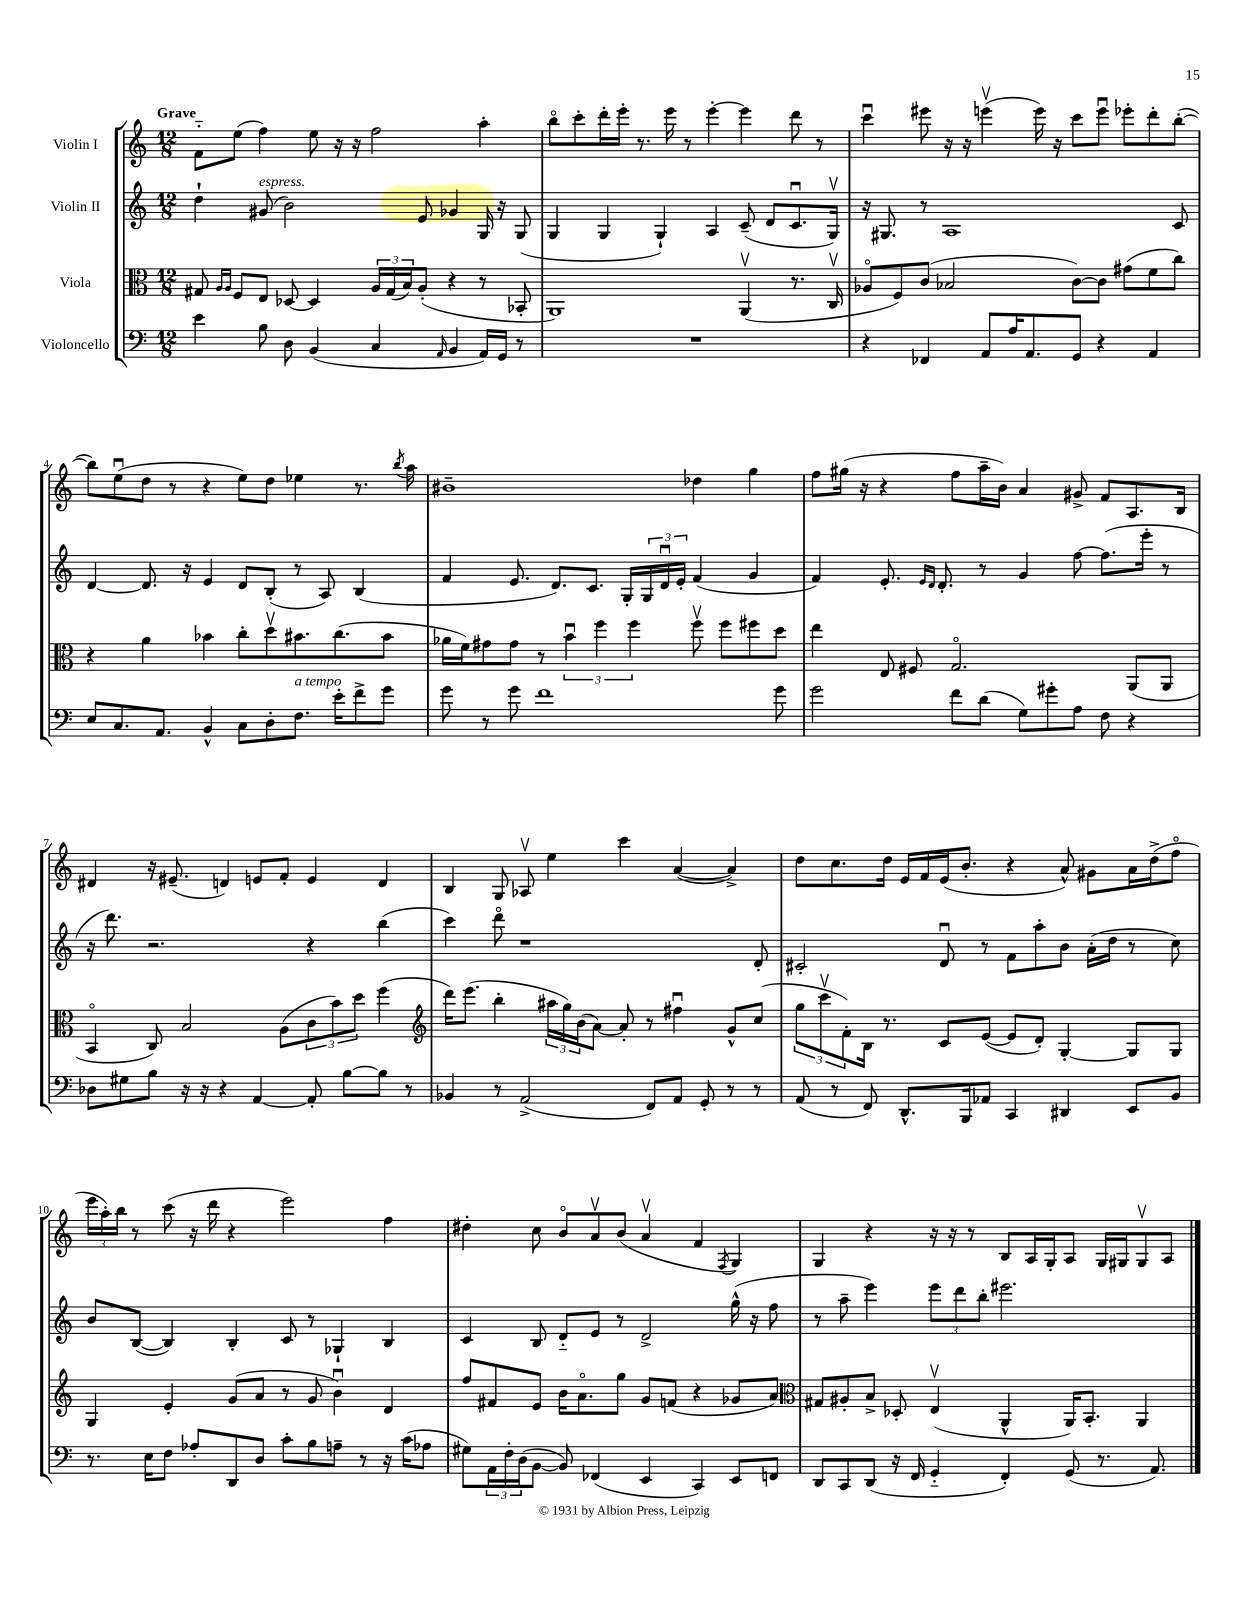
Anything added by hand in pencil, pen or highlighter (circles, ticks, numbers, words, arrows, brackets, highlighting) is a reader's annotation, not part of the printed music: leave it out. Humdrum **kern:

**kern	**kern	**kern	**kern
*part4	*part3	*part2	*part1
*staff4	*staff3	*staff2	*staff1
*I"Violoncello	*I"Viola	*I"Violin II	*I"Violin I
*clefF4	*clefC3	*clefG2	*clefG2
*k[]	*k[]	*k[]	*k[]
*M12/8	*M12/8	*M12/8	*M12/8
=1	=1	=1	=1
!	!	!	!LO:TX:a:B:t=Grave
4e\	8G#X/	4dd`\	8f\L
.	16qqA/LL	.	.
.	16qqA/JJ	.	.
.	8F/L	.	(8ee\J
!	!	!LO:TX:a:i:t=espress.	!
8B\	8E/J	(8g#X/	4ff\)
8D\	[8D-X/	2b\)	.
(4BB/	4D-/]	.	8ee\
.	.	.	16r
.	.	.	16r
4C/	24A/LL	.	2ff\
.	(24G#/	.	.
.	24B/J)	.	.
.	(8A'/J	8e/	.
16qqAA/	.	.	.
4BB/	4r	4g-X/	.
16AA/LL)	8r	16G/	4aa'\
16GG/JJ	.	16r	.
8r	8BB-X'/	(8G/	.
=2	=2	=2	=2
1.r	1AA)	4G/	8bb\L
.	.	.	8ccc'\
.	.	4G/	16ddd'\L
.	.	.	16eee'\JJ
.	.	.	8.r
.	.	4G`/)	.
.	.	.	16eee\
.	.	.	8r
.	.	4A/	[4eee'\
.	(4AAv/	(8c~/	4eee\]
.	.	8d/L	.
.	8.r	8.cu/	8ddd\
.	.	.	8r
.	16Cv/	16Gv/Jk)	.
=3	=3	=3	=3
4r	8A-X/L	16r	4cccu\
.	.	8.G#X/	.
.	8F/)	.	.
4FF-X/	(8c/J	8r	8eee#X\
.	2B-X/	1A	16r
.	.	.	16r
8AA/L	.	.	(4eeenv\
16A/K	.	.	.
8.AA/	.	.	.
.	.	.	16eee\)
.	.	.	16r
8GG/J	[8c\L)	.	8ccc\L
4r	8c\J]	.	8eeeu\J
.	(8g#X\L	.	8eee-X'\L
4AA/	8f\	.	8ddd'\
.	8cc\J)	8c/	([8bb'\J
!!LO:LB:g=z
=4	=4	=4	=4
8E/L	4r	[4d/	8bb\L])
8.C/	.	.	(8eeu\
.	4a\	8.d/]	8dd\J
8.AA/J	.	.	.
.	.	.	8r
.	.	16r	.
4BB^^/	4b-X\	4e/	4r
8C\L	8cc'\L	8d/L	8ee\L)
8D'\	8ddv\	(8B'/J	8dd\J
!LO:TX:a:i:t=a tempo	!	!	!
8.F\J	8.b#X\	8r	4ee-X\
.	.	8A/)	.
16e'\KL	(8.cc\	.	.
8f^\	.	(4B/	8.r
8g\J	8b#\J	.	.
.	.	.	8qbb/
.	.	.	16aa\
=5	=5	=5	=5
8g\	16a-X\LL	4f/	1b#X~
.	16f\J)	.	.
8r	8g#X\	.	.
8g\	8g#\J	8.e/	.
1f	8r	.	.
.	.	8.d/L)	.
.	6bu\	.	.
.	.	8.c/J	.
.	6ff\	.	.
.	.	16G'/LL	.
.	6ff\	.	.
.	.	24G/	.
.	.	24du/	.
.	.	24e'/JJ	.
.	8ffv\	(4f/	4dd-X\
.	8ff\L	.	.
.	8ff#X\	4g/	4gg\
8g\	8dd\J	.	.
=6	=6	=6	=6
2g\	4ee\	4f/)	8ff\L
.	.	.	(16gg#X\Jk
.	.	.	16r
.	8E/	8.e'/	4r
.	8F#X/	.	.
.	.	16qqe/LL	.
.	.	16qqd/JJ	.
.	.	8.d'/	.
8f\L	2.G/	.	8ff\L
(8d\J	.	8r	16aa~\L
.	.	.	16b\JJ)
8G\L)	.	4g/	4a/
8g#X'\	.	.	.
8A\J	.	[8ff\	8g#X^/
8F\	.	(8.ff\L]	8f/L
4r	(8AA/L	.	8.A/
.	.	16eee'\Jk	.
.	8AA/J	8r	.
.	.	.	16B/Jk
!!LO:LB:g=z
=7	=7	=7	=7
8D-X\L	4BB/	16r	4d#X/
.	.	8.ddd\)	.
8G#X\	.	.	.
8B\J	8C/)	2.r	16r
.	.	.	(8.e#X~/
16r	2B/	.	.
16r	.	.	.
4r	.	.	4dn/)
[4AA/	.	.	8en/L
.	(8A\L	.	8f'/J
8AA'/]	12c\	4r	4e/
.	12b\)	.	.
[8B\L	.	.	.
.	12dd\J	.	.
8B\J]	(4ff\	(4bb\	4d/
8r	.	.	.
=8	=8	=8	=8
*	*clefG2	*	*
4BB-X/	16ddd\KL)	4ccc\)	4B/
.	(8.eee\J	.	.
8r	4bb'\	8ddd\	8G/
(2AA^/	.	1r	8A-Xv/
.	24aa#X\LL	.	4ee\
.	24gg\)	.	.
.	(24b\J	.	.
.	[8a\J)	.	.
.	8a'/]	.	4ccc\
8FF/L)	8r	.	.
8AA/J	4ff#Xu\	.	([4a/
8GG'/	.	.	.
8r	8g^^/L	.	4a^/])
8r	(8cc/J	8d'/	.
=9	=9	=9	=9
(8AA/	12gg\L	2c#X'/	8dd\L
.	12cccv\	.	.
8r	.	.	8.cc\
.	12f'\)	.	.
8FF/)	16B\Jk	.	.
.	8.r	.	16dd\Jk
8.DD^^/L	.	.	16e/LL
.	.	.	16f/
.	8c/L	8du/	(16e/J
16BBB/k	.	.	8.b'/J
8AA-X/J	([8e/J	8r	.
4CC/	8e/L]	8f\L	4r
.	8d'/J)	8aa'\	.
4DD#X/	[4G'/	8b\J	8a^^/)
.	.	(16a'\LL	8g#X\L
.	.	16dd\JJ	.
8EE/L	8G/L]	8r	16a\L
.	.	.	(16dd^\J
8BB/J	8G/J	8cc\)	8ff\J
!!LO:LB:g=z
=10	=10	=10	=10
8.r	4G/	8b/L	24eee\LL
.	.	.	24aa'\)
.	.	.	24bb\JJ
.	.	([8B/J	8r
16E\KL	.	.	.
8F\J	4e'/	4B/])	(8ccc\
8A-X'/L	.	.	16r
.	.	.	16ddd\
8DD/	(8g/L	4B'/	4r
8D/J	8a/J	.	.
8c'\L	8r	8c/	2eee\)
8B\	8g/	8r	.
8An~\J	4bu\)	4G-X`/	.
8r	.	.	.
16r	4d/	4B/	4ff\
(16c\KL	.	.	.
8A-X\J	.	.	.
=11	=11	=11	=11
8G#X\L)	8ff/L	4c/	4dd#X'\
24AA\L	8f#X/	.	.
24F'\	.	.	.
(24D\J	.	.	.
[8BB\J	8e/J	8B/	8cc\
8BB/])	16b\KL	8d/L	8b/L
.	8.a\	.	.
(4FF-X/	.	8e/J	8av/
.	8gg\J	8r	(8b/J
4EE/	8g/L	2d^/	4av/
.	(8fn/J	.	.
4CC/)	4r	.	4f/
.	.	.	8qF/
8EE/L	8g-X/L	(16gg^^\	4G/)
.	.	16r	.
8FFn/J	8a/J)	8ff\	.
=12	=12	=12	=12
*	*clefC3	*	*
8DD/L	8G#X/L	8r	4G/
8CC/	8A#X'/	8aa~\	.
(8DD/J	8B^/J	4eee\)	4r
16r	8D-X'/	.	.
16FF/	.	.	.
4GG/	(4Ev/	12eee\L	16r
.	.	.	16r
.	.	12ddd\	.
.	.	.	8r
.	.	12bb'\J	.
4FF'/)	4AA^^/	2.eee#X\	8B/L
.	.	.	16A/L
.	.	.	16G'/J
(8GG/	16AA/KL)	.	8A/J
.	8.BB'/J	.	.
8.r	.	.	16G/LL
.	.	.	16G#X/J
.	4AA/	.	8G#v/
8.AA/)	.	.	.
.	.	.	8A/J
==	==	==	==
*-	*-	*-	*-
